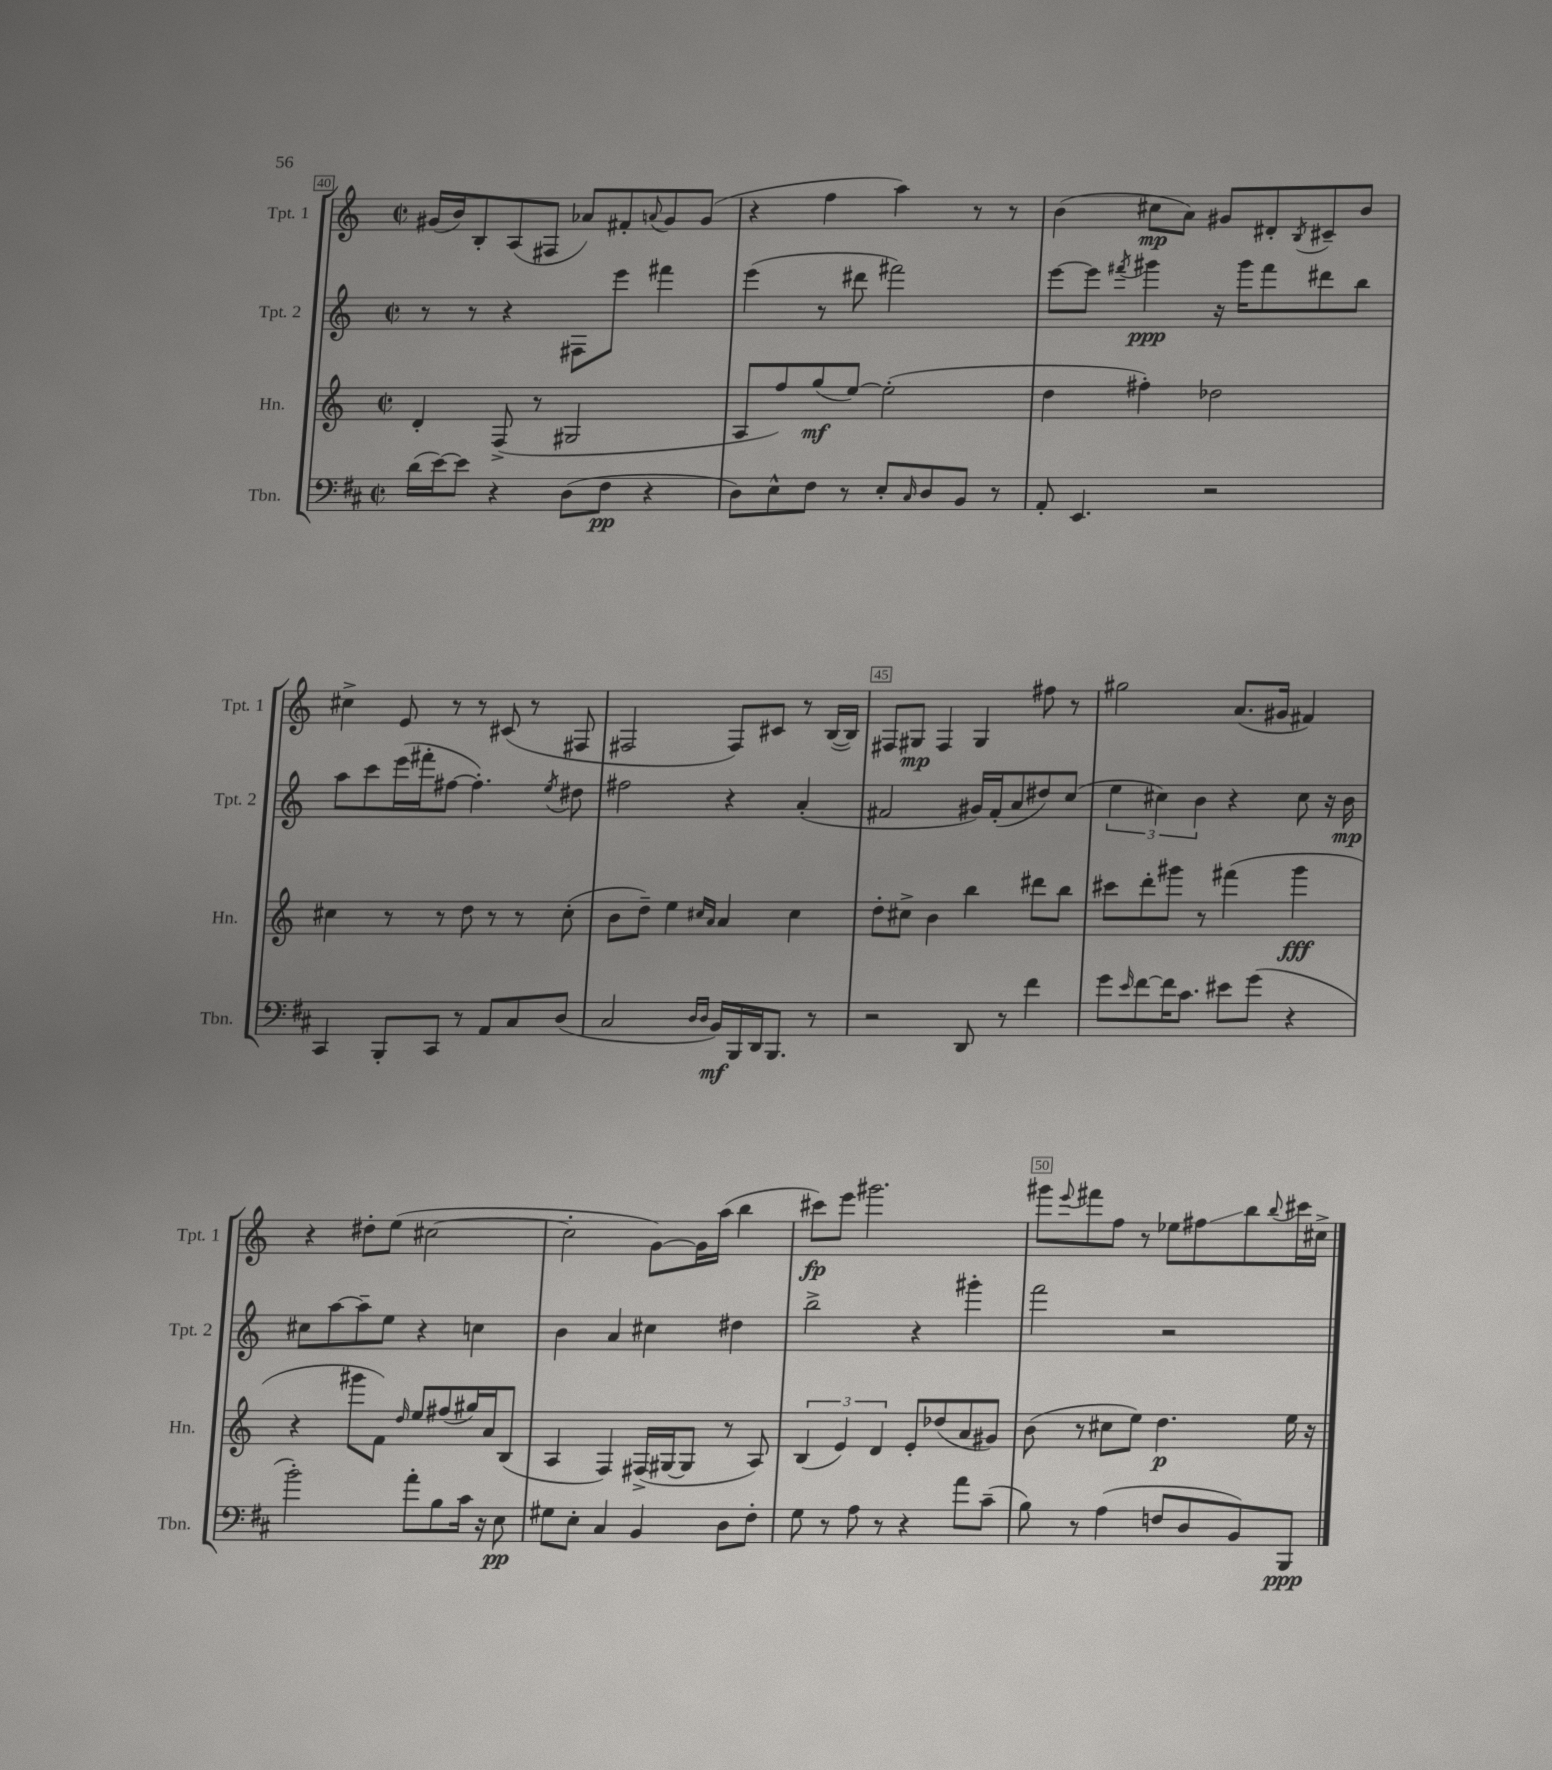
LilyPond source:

<<
\new StaffGroup <<
\new Staff = "s0" \with { instrumentName = "Tpt. 1" shortInstrumentName = "Tpt. 1" } {
    \clef treble \key c \major \defaultTimeSignature \time 2/2
    gis'16( b'16) b8-. a8( fis8 aes'8) fis'8-. \appoggiatura { a'8 } gis'8 gis'8( |
    r4 f''4 a''4) r8 r8 |
    b'4( cis''8\mp a'8) gis'8 dis'8-. \acciaccatura { b8 } cis'8-- b'8 |
    cis''4-> e'8 r8 r8 cis'8( r8 fis8 |
    fis2 fis8) cis'8 r8 b16~( b16) |
    fis8 gis8\mp fis4 gis4 fis''8 r8 |
    gis''2 a'8.( gis'16 fis'4) |
    r4 dis''8-. e''8( cis''2~ |
    cis''2-. g'8~) g'16 a''16( b''4 |
    cis'''8\fp) e'''8 gis'''2. |
    gis'''8 \appoggiatura { e'''8 } fis'''8 f''8 r8 ees''8 fis''8\glissando b''8 \appoggiatura { b''8 } cis'''16 cis''16-> \bar "|." |
}
\new Staff = "s1" \with { instrumentName = "Tpt. 2" shortInstrumentName = "Tpt. 2" } {
    \clef treble \key c \major \defaultTimeSignature \time 2/2
    r8 r8 r4 fis8 e'''8 fis'''4 |
    e'''4( r8 dis'''8 fis'''2) |
    e'''8~ e'''8 \acciaccatura { fis'''8 } gis'''4\ppp r16 gis'''16 fis'''8 dis'''8 b''8 |
    a''8 c'''8 e'''16( fis'''16-. fis''8~ fis''4.-.) \acciaccatura { e''8 } dis''8 |
    fis''2 r4 a'4-.( |
    fis'2 gis'16) fis'16-.( a'8 dis''8) c''8( |
    \tuplet 3/2 { e''4 cis''4) b'4 } r4 cis''8 r16 b'16\mp |
    cis''8 a''8~ a''8-- e''8 r4 c''4 |
    b'4 a'4 cis''4 dis''4 |
    b''2-> r4 gis'''4-. |
    f'''2 r2 \bar "|." |
}
\new Staff = "s2" \with { instrumentName = "Hn." shortInstrumentName = "Hn." } {
    \clef treble \key c \major \defaultTimeSignature \time 2/2
    d'4-. f8->( r8 gis2 |
    a8 f''8) g''8\mf( e''8~) e''2-.( |
    d''4 fis''4-.) des''2 |
    cis''4 r8 r8 d''8 r8 r8 cis''8-.( |
    b'8 d''8--) e''4 \grace { cis''16 a'16 } a'4 cis''4 |
    d''8-. cis''8-> b'4 b''4 dis'''8 b''8 |
    cis'''8 d'''8-. gis'''8 r8 fis'''4( gis'''4\fff |
    r4 gis'''8 f'8) \grace { d''16 } e''8 fis''8( gis''16) a'16 b8( |
    a4 f4) fis16->( gis16~ gis8 r8 a8) |
    \tuplet 3/2 { b4( e'4) d'4 } e'8-. des''8( a'8 gis'8) |
    b'8( r8 cis''8 e''8) d''4.\p e''16 r16 \bar "|." |
}
\new Staff = "s3" \with { instrumentName = "Tbn." shortInstrumentName = "Tbn." } {
    \clef bass \key d \major \defaultTimeSignature \time 2/2
    d'16( e'16~) e'8 r4 d8( fis8\pp r4 |
    d8) e8-^ fis8 r8 e8-. \grace { cis16 } d8 b,8 r8 |
    a,8-. e,4. r2 |
    cis,4 b,,8-. cis,8 r8 a,8 cis8 d8( |
    cis2 \grace { d16 d16 } b,16\mf) b,,16 d,16 b,,8. r8 |
    r2 d,8 r8 fis'4 |
    g'8 \grace { e'16 } fis'8~ fis'16 cis'8. eis'8 g'8( r4 |
    b'2-.) a'8-. b8 cis'16 r16 e8\pp |
    gis8 e8-. cis4 b,4 d8 fis8-. |
    g8 r8 a8 r8 r4 a'8 cis'8--( |
    b8) r8 a4( f8 d8 b,8) b,,8\ppp \bar "|." |
}
>>
>>
\layout { \context { \Score currentBarNumber = #40 \override BarNumber.break-visibility = ##(#f #t #t) barNumberVisibility = #(every-nth-bar-number-visible 5) \override BarNumber.stencil = #(make-stencil-boxer 0.1 0.3 ly:text-interface::print) } }
